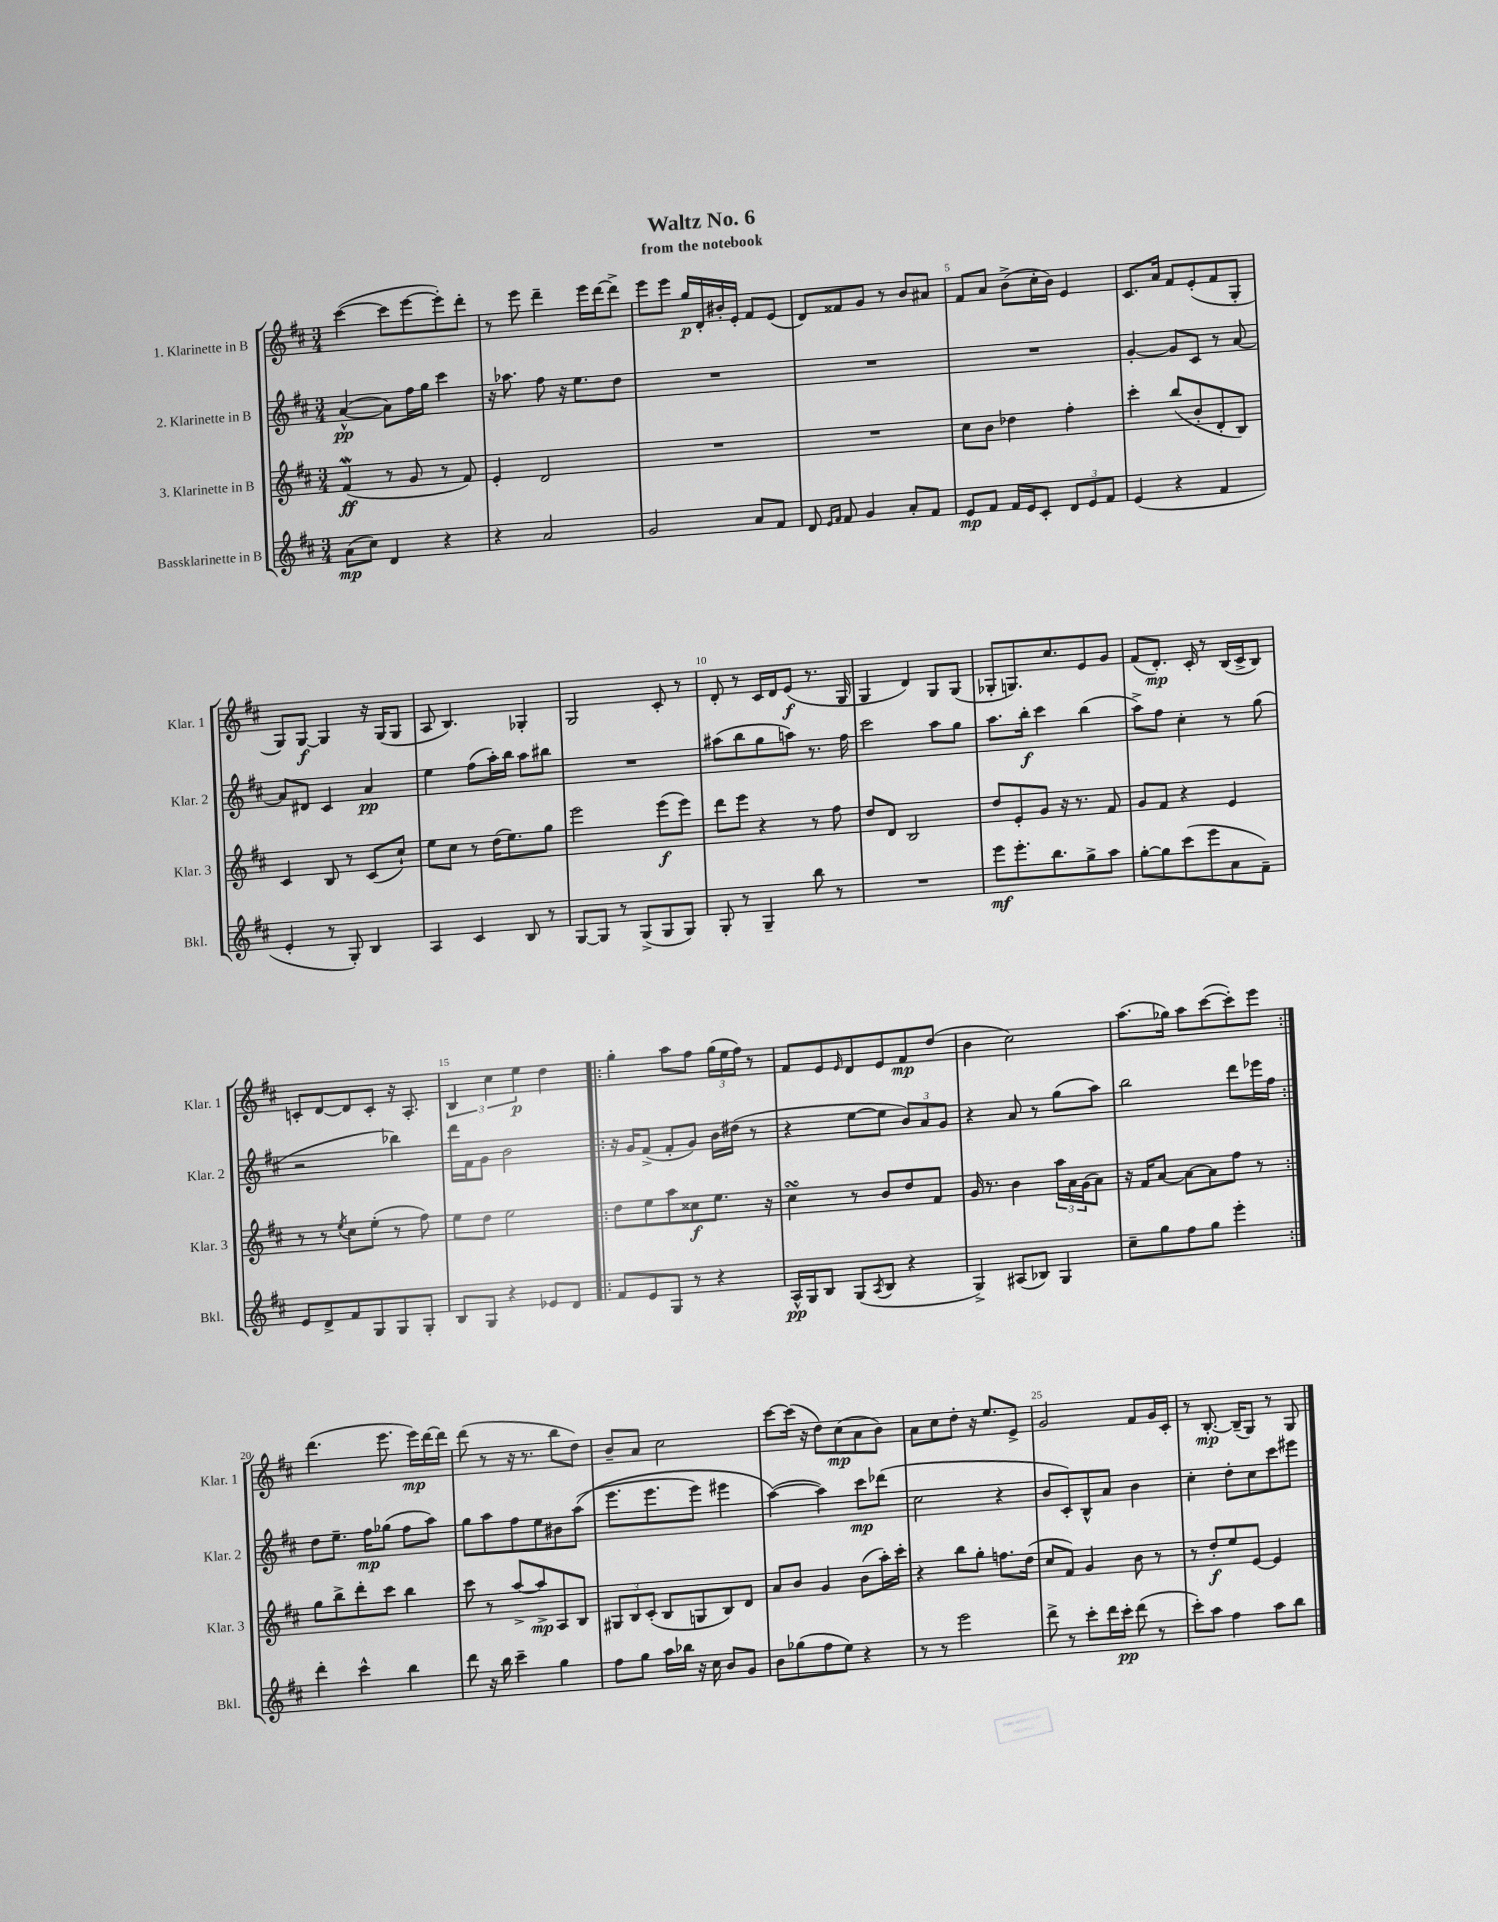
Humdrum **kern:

**kern	**kern	**kern	**kern
*staff4	*staff3	*staff2	*staff1
*clefG2	*clefG2	*clefG2	*clefG2
*k[f#c#]	*k[f#c#]	*k[f#c#]	*k[f#c#]
*M3/4	*M3/4	*M3/4	*M3/4
(8a	(4f#	([4a^^	([4ccc#
8cc#)	.	.	.
4d	8r	8a])	8ccc#]
.	8g	16ff#	[8eee
.	.	16gg	.
4r	8r	4ccc#	8eee'])
.	8f#)	.	8ddd'
=	=	=	=
4r	4e'	16r	8r
.	.	8.aa-	.
.	.	.	8eee
2a	2d	8ff#	4ddd~
.	.	16r	.
.	.	8.ee	.
.	.	.	16eee
.	.	.	[16ddd
.	.	8dd	8ddd^]
=	=	=	=
2g	2.r	2.r	8eee
.	.	.	8eee
.	.	.	16gg
.	.	.	16d'
.	.	.	16b#'
.	.	.	16e'
8a	.	.	8f#
8f#	.	.	(8e
=	=	=	=
8d	2.r	2.r	8d)
16qqe	.	.	.
16qqf#	.	.	.
8f#	.	.	8f##
4g	.	.	8g
.	.	.	8r
8a'	.	.	8b
8f#	.	.	8a#
=	=	=	=
8e	8cc#	2.r	8f#
8f#	8b	.	8a
16f#	4dd-	.	(8b^
16e	.	.	.
8c#'	.	.	16cc#'
.	.	.	16b)
12d	4ff#'	.	4e
12e	.	.	.
12f#	.	.	.
=	=	=	=
(4e	4ccc#'	[4g'	8.c#
.	.	.	16a
4r	(8bb	8g]	8f#
.	8b'	8c#	(8e'
4f#	8d'	8r	8f#
.	8B)	[8a	8G'
=	=	=	=
4e'	4c#	8a]	8G)
.	.	8d#	[8G
8r	8B	4c#	4G]
8G')	8r	.	.
4B	(8c#	4a	16r
.	.	.	(16G
.	8cc#`)	.	8G
=	=	=	=
4A	8ee	4ee	8A
.	8cc#	.	4.B)
4c#	8r	(8ff#	.
.	(16dd	16aa')	.
.	8.ee)	16bb	.
8B	.	8aa	4G-'
8r	8gg	8bb#	.
=	=	=	=
[8G	2eee	2.r	2G
8G]	.	.	.
8r	.	.	.
(8G^	.	.	.
8G	(8eee	.	8c#'
8G)	8eee)	.	8r
=	=	=	=
8G'	8ddd	(8aa#	8d'
8r	8eee	8bb	8r
4G~	4r	8gg	16c#
.	.	.	16d
.	.	8aa)	(8e
8bb	8r	8.r	8.r
8r	8ff#	.	.
.	.	16ff#	16G
=	=	=	=
2.r	8dd	2ccc#	4G
.	8d	.	.
.	2B	.	4d)
.	.	8aa	8G
.	.	8gg	(8G
=	=	=	=
8eee	8dd	8.aa	8G-'
8.eee'	8e'	.	8.G)
.	.	16bb'	.
.	8g	4ccc#	.
8.bb	.	.	8.cc#
.	16r	.	.
.	8.r	.	.
8gg^	.	(4bb	8e
8aa	8f#	.	8g
=	=	=	=
[8gg'	8g	8aa^)	(8f#
8gg]	8f#	8ff#	8.d')
(8ccc#	4r	4cc#'	.
.	.	.	16c#'
8eee	.	.	8r
8a	4e	8r	(16B
.	.	.	16c#^
8f#~)	.	(8gg	8B)
=	=	=	=
8e	8r	2r	8c'
8d^	8r	.	[8d
.	8qee	.	.
8f#	8cc#	.	8d]
8G	(8ee'	.	8c'
8G	8r	4bb-)	16r
.	.	.	8.A'
8G'	8ff#)	.	.
=	=	=	=
8B	8ee	16ddd	6B
.	.	16f#	.
8G	8dd	8g	.
.	.	.	6cc#
4r	2ee	2b	.
.	.	.	6ee
8e-	.	.	4dd
8d	.	.	.
=!|:	=!|:	=!|:	=!|:
8f#	8dd	16r	4gg'
.	.	16g	.
8e	8ee	(8f#^	.
8G	8aa	8f#'	8aa
8r	8cc##	8g)	8ff#
4r	8.ee	16b	(24gg
.	.	.	24ee
.	.	(16dd#	.
.	.	.	24ff#)
.	.	8r	8r
.	16r	.	.
=	=	=	=
16A^^	4cc#	4r	8f#
16G	.	.	.
8B	.	.	8e
.	.	.	16qqe
(8G	8r	[8ee	8d
8qA	.	.	.
8B	8b	8ee]	8e
4r	8dd	12b)	8f#
.	.	12a	.
.	8f#	.	(8dd
.	.	12g	.
=	=	=	=
4G^)	16g	4r	4b
.	8.r	.	.
(8A#	4b	8a	2cc#)
8B-)	.	8r	.
4G	24aa	(8gg	.
.	24a	.	.
.	(24g	.	.
.	8a)	8aa)	.
=	=	=	=
8cc#~	16r	2bb	(8.aa
.	16f#	.	.
8gg	[8a	.	.
.	.	.	16gg-)
8ff#	8a_	.	8aa
8gg	8a]	.	([8ccc#
4eee'	8ff#	8ddd	8ccc#'])
.	8r	16eee-	8eee
.	.	16ff#	.
=:|!	=:|!	=:|!	=:|!
4ddd'	8gg	8dd	(4.ddd
.	8bb^	8.ee~	.
4ccc#^^	8ddd'	.	.
.	.	16ff#	.
.	8ccc#	(8gg-	8.eee
4bb	4bb	8ff#	.
.	.	.	16eee)
.	.	8aa)	[16ddd
.	.	.	16ddd]
=	=	=	=
8ddd	8ccc#	8gg	(8ddd
16r	8r	8aa	8r
16bb	.	.	.
4ccc#~	[8aa^	8ff#	16r
.	.	.	8.r
.	8aa^]	8ee	.
4gg	8A	8b#	8bb
.	8B	&((8aa	8dd)
=	=	=	=
8ff#	12G#	8.eee	8b~
.	12B	.	.
8gg	.	.	8a
.	(12c#'	.	.
.	.	8.eee	.
16aa	8B	.	2cc#
16bb-	.	.	.
16r	8G	8eee)	.
16cc#	.	.	.
8b	8B)	4eee#	.
8g	8d	.	.
=	=	=	=
8b	8a	([4aa&)	[8ccc#
(8gg-	8b	.	(16ccc#]
.	.	.	16r
8ff#	4g	4aa])	8dd)
8ee)	.	.	(8cc#
4r	(8b	8ccc#	8a
.	16aa')	(8ddd-	8b)
.	16ccc#'	.	.
=	=	=	=
8r	4r	2cc#	8a
8r	.	.	8cc#
2eee	8bb	.	8dd'
.	8gg'	.	16r
.	.	.	8.ee
.	8.ff	4r	.
.	.	.	8e^
.	(16dd	.	.
=	=	=	=
8ddd^	8cc#	8b	2g
8r	8f#)	8c#')	.
8ccc#'	4g	8B^^	.
16ddd	.	8a	.
16ccc#'	.	.	.
(8ddd	8b	4b	8f#
8r	8r	.	16g
.	.	.	16c#'
=	=	=	=
8ccc#')	8r	4cc#'	8r
8aa	8dd'	.	[8.B'
4ff#	8ee	8dd'	.
.	.	.	(16B~]
.	[8e	8cc#	8G)
8aa	4e]	8ccc#	8r
8bb	.	8eee#	8G
==	==	==	==
*-	*-	*-	*-
